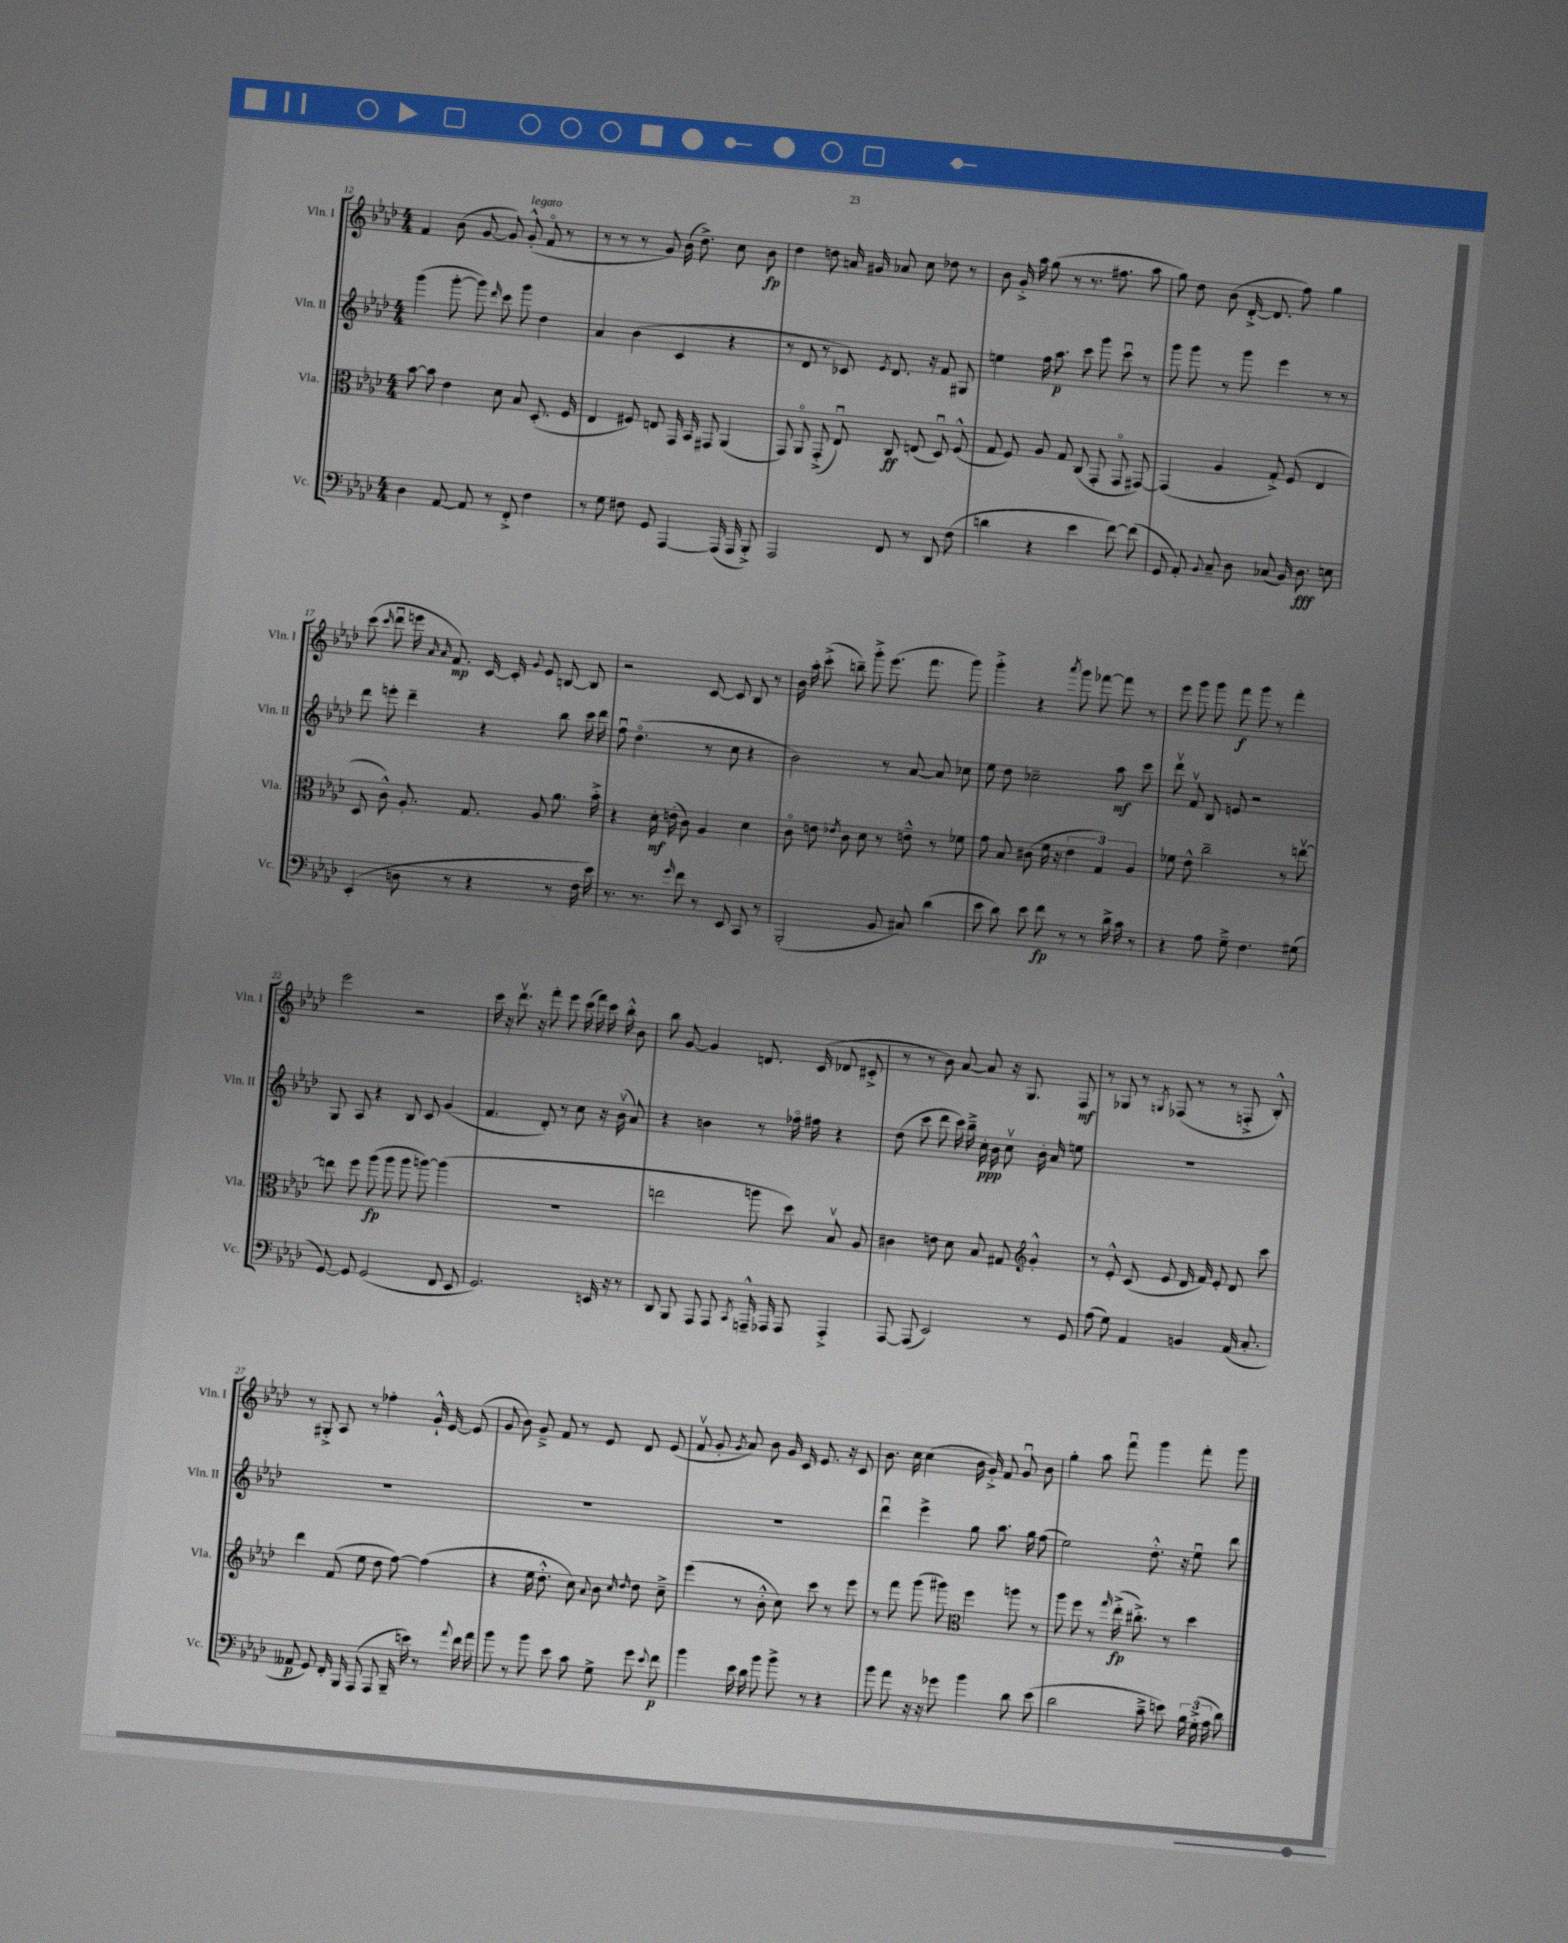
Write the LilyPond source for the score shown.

<<
\new StaffGroup <<
\new Staff = "s0" \with { instrumentName = "Vln. I" shortInstrumentName = "Vln. I" } {
    \clef treble \key aes \major \numericTimeSignature \time 4/4
    \autoBeamOff f'4 bes'8( g'8~ g'8) g'8-.-^^\markup { \italic "legato" }( f'8\flageolet r8 |
    r8 r8 r8 g'8) bes'16( des''8.->) c''8 bes'8\fp |
    des''4 d''8 a'16 gis'16 aes'8 c''8 des''8 r8 |
    bes'8 g'16-.-> aes''16 g''8( r8 r8. fis''8. aes''8 |
    g''8) des''8 bes'8( des'16~-.-> des'8. f''8) g''4 |
    c'''8( \grace { c'''16 } des'''8\downbow e'''16 \grace { aes'16 aes'16 } f'8.\mp) c'16~ c'16-. \appoggiatura { g'8 } ees'8 b8~ b8 |
    r2 c'8~ c'8 bes8 r8 |
    bes'16 aes''16-. c'''8-.->( b''8--) g'''8-.-> ees'''8.( f'''8. g'''8) |
    g'''4-.-> r4 \acciaccatura { aes'''8 } g'''8 fes'''8~ fes'''8 r8 |
    ees'''8 g'''8 g'''8 f'''8\f g'''8 r8 f'''4-. |
    ees'''2 r2 |
    c'''16 r16 des'''8.\upbow r16 f'''8-. ees'''8 c'''16( f'''16) c'''16 bes''16-.-^ bes'8 |
    bes''8 g'8~ g'4 d'8. c'16( des'8 cis'8-.-> |
    r8 r8 bes'8) aes'8~ aes'8 r16 g8. f8\mf |
    r8 ges8 r8 \acciaccatura { g8 } fes8( r8 r8 f8-.-> bes8-.-^) |
    r8 gis8-.-> aes8 r8 fes''4-. g'16-!-^ ees'16~ ees'8( |
    g'8 bes'8) g'8---> f'8 r8 ees'8 des'8 ees'8( |
    f'8\upbow g'8-. \acciaccatura { g'8 } aes'8) bes'8 g'16 c'16 ees'8. r16 c'8 |
    bes'8. c''16 c''4( bes'16 g'16-.->) f'8 g'8\downbow bes'8 |
    g''4-. aes''8 f'''8\downbow g'''4 f'''8-. g'''8 \bar "|." |
}
\new Staff = "s1" \with { instrumentName = "Vln. II" shortInstrumentName = "Vln. II" } {
    \clef treble \key aes \major \numericTimeSignature \time 4/4
    \autoBeamOff g'''4( g'''8~-. g'''8) \grace { des'''16 } c'''8 g'''8 des''4 |
    aes'4 bes'4( c'4 r4 |
    r8 des'8 r8 ces'8) \acciaccatura { ees'8 } des'8. r16 f'8 gis8 |
    e''4 f''16 aes''8.\p c'''8 g'''8 c'''8\downbow r8 |
    g'''8 g'''8 r8 g'''8 ees'''4 r8 r8 |
    des'''8 e'''8-. des'''4-- r4 bes''8 c'''16 des'''16 |
    f''8\downbow des''4.\flageolet( r8 c''8 r4 |
    bes'2) r8 aes'8~ aes'8 ces''8 |
    ees''8 des''8 ces''2-- aes''8\mf c'''8 |
    des'''8\upbow f'8\upbow bes8 e'8 r2 |
    g8 aes8 r4 bes8 c'8 g'4( |
    f'4. des'8-.) r8 c''8 r16 bes'16\upbow( aes'8) |
    r4 b'4 r8 fes''16\flageolet fis''16 r4 |
    des''8( c'''8 des'''8 c'''16) bes''16---> c''16-.\ppp bes'16 c''8\upbow bes'16-. aes'16 e''8 |
    R1 |
    R1 |
    R1 |
    R1 |
    des'''4\downbow ees'''4-> g''8 aes''8. g''16 f''8( |
    ees''2) des''8.-.-^ r16 ees''8\downbow des'''8 \bar "|." |
}
\new Staff = "s2" \with { instrumentName = "Vla." shortInstrumentName = "Vla." } {
    \clef alto \key aes \major \numericTimeSignature \time 4/4
    \autoBeamOff bes'8~ bes'8 ees'4 des'8 bes8 des8.-.( f16 |
    ees4 fis8) e8 g,16 bes,16 gis,8 aes,4( |
    g,8) aes,8\flageolet g,8-.->( ees8\downbow) c8\ff e8( des8\downbow) f8-^( |
    g8 f8) aes8 g8 c8( g,8-. g,8\flageolet gis,8~) |
    gis,4( aes4 g8-.->) f8( ees4 |
    des8 c'8-^) aes8.-. g8. aes8 aes'8. bes'16-.-> |
    r4 des'16-.\mf e'16-.( c'8) aes4 des'4 |
    c'8\flageolet e'8 \acciaccatura { ees'8 } c'8 des'8 r8 e'8---^ r8 fes'8 |
    g'8 bes8 cis'8( f'16 r16 \tuplet 3/2 { ees'4 g4) aes4 } |
    fes'8 ees'8-^ c''2-- r8 e''8~\upbow |
    e''8 f''8 aes''8\fp( aes''8 aes''8 a''8~) a''4( |
    R1 |
    e''2 a''8 des''8) bes8\upbow aes8 |
    cis'4 e'8 des'8 bes8 gis8 \clef treble g'4-.-^ |
    r8 ees'8-.-^ c'8( ees'8 des'16 f'16) ees'8-. des'8 c'''8 |
    des'''4 f'8( ees''8 des''8 f''8~) f''4( |
    r4 ees''16 des''8.-.-^ c''8) \appoggiatura { aes'8 } bes'8 \grace { c''16 des''16 } des''8 c''8---> |
    ees'''4( r8 bes'8-.-^ c''8) c'''8 r8 ees'''8 |
    r8 f'''8 g'''8( gis'''8) \clef alto f''4 a''8 r8 |
    aes''8 f''8 r8 \grace { g''16 } ees''16-.->\fp( cis''8.-.->) r8 des''4 \bar "|." |
}
\new Staff = "s3" \with { instrumentName = "Vc." shortInstrumentName = "Vc." } {
    \clef bass \key aes \major \numericTimeSignature \time 4/4
    \autoBeamOff des4 aes,8~ aes,8 r8 f,8-.-> f4 |
    r8 g8 fis8 g,8 aes,,4~ aes,,16( aes,,16 bes,,8-.->) |
    aes,,2 f,8 r8 des,8 f8( |
    d'4 r4 ees'4 f'8~) f'8( |
    g,8 aes,8-.) \appoggiatura { bes,8 } c8-- des8 ces8( bes,16) des8.\fff e8 |
    ees,4-.( d8 r8 r4 r8 f16 ees'16) |
    r8. r8. \grace { g'16 } f'8 r8 ees,8 c,8 r8 |
    bes,,2-.( bes,8 cis8) des'4( |
    ees'8 des'8) ees'8 f'8\fp r8 r8 des'16-> c'16 r8 |
    r4 aes8 g8---> f4. gis8( |
    g,8~) g,8 g,2( f,8 ees,8 |
    g,2.) e,16 r16 r8 |
    des,8 bes,,8 aes,,8 aes,,8 \acciaccatura { c,8 } a,,16---^ aes,,16 aes,,8 aes,,4-.-> |
    aes,,8~ aes,,8( ees,2) r8 g,8 |
    aes8( g8) aes,4 b,4 aes,16( c8.-. |
    aeses,8\p g,8) f,16-. bes,,16 aes,,8( aes,,8 bes,,16-- e'16) r8 \appoggiatura { aes'8 } f'16 aes'16 |
    bes'8 r8 bes'8 ees'8 c'8 g8-> g'8 \appoggiatura { ees'8 } f'8\p |
    bes'4 ees'16 des'16 bes'8 bes'8-> r8 r4 |
    bes'8 aes'8 r16 r16 ges'8 bes'4 des'8 ees'8( |
    des'2 c'8---> e'8) \tuplet 3/2 { bes16 g16-.->( aes16 } des'8) \bar "|." |
}
>>
>>
\layout { \context { \Score currentBarNumber = #12 } }
